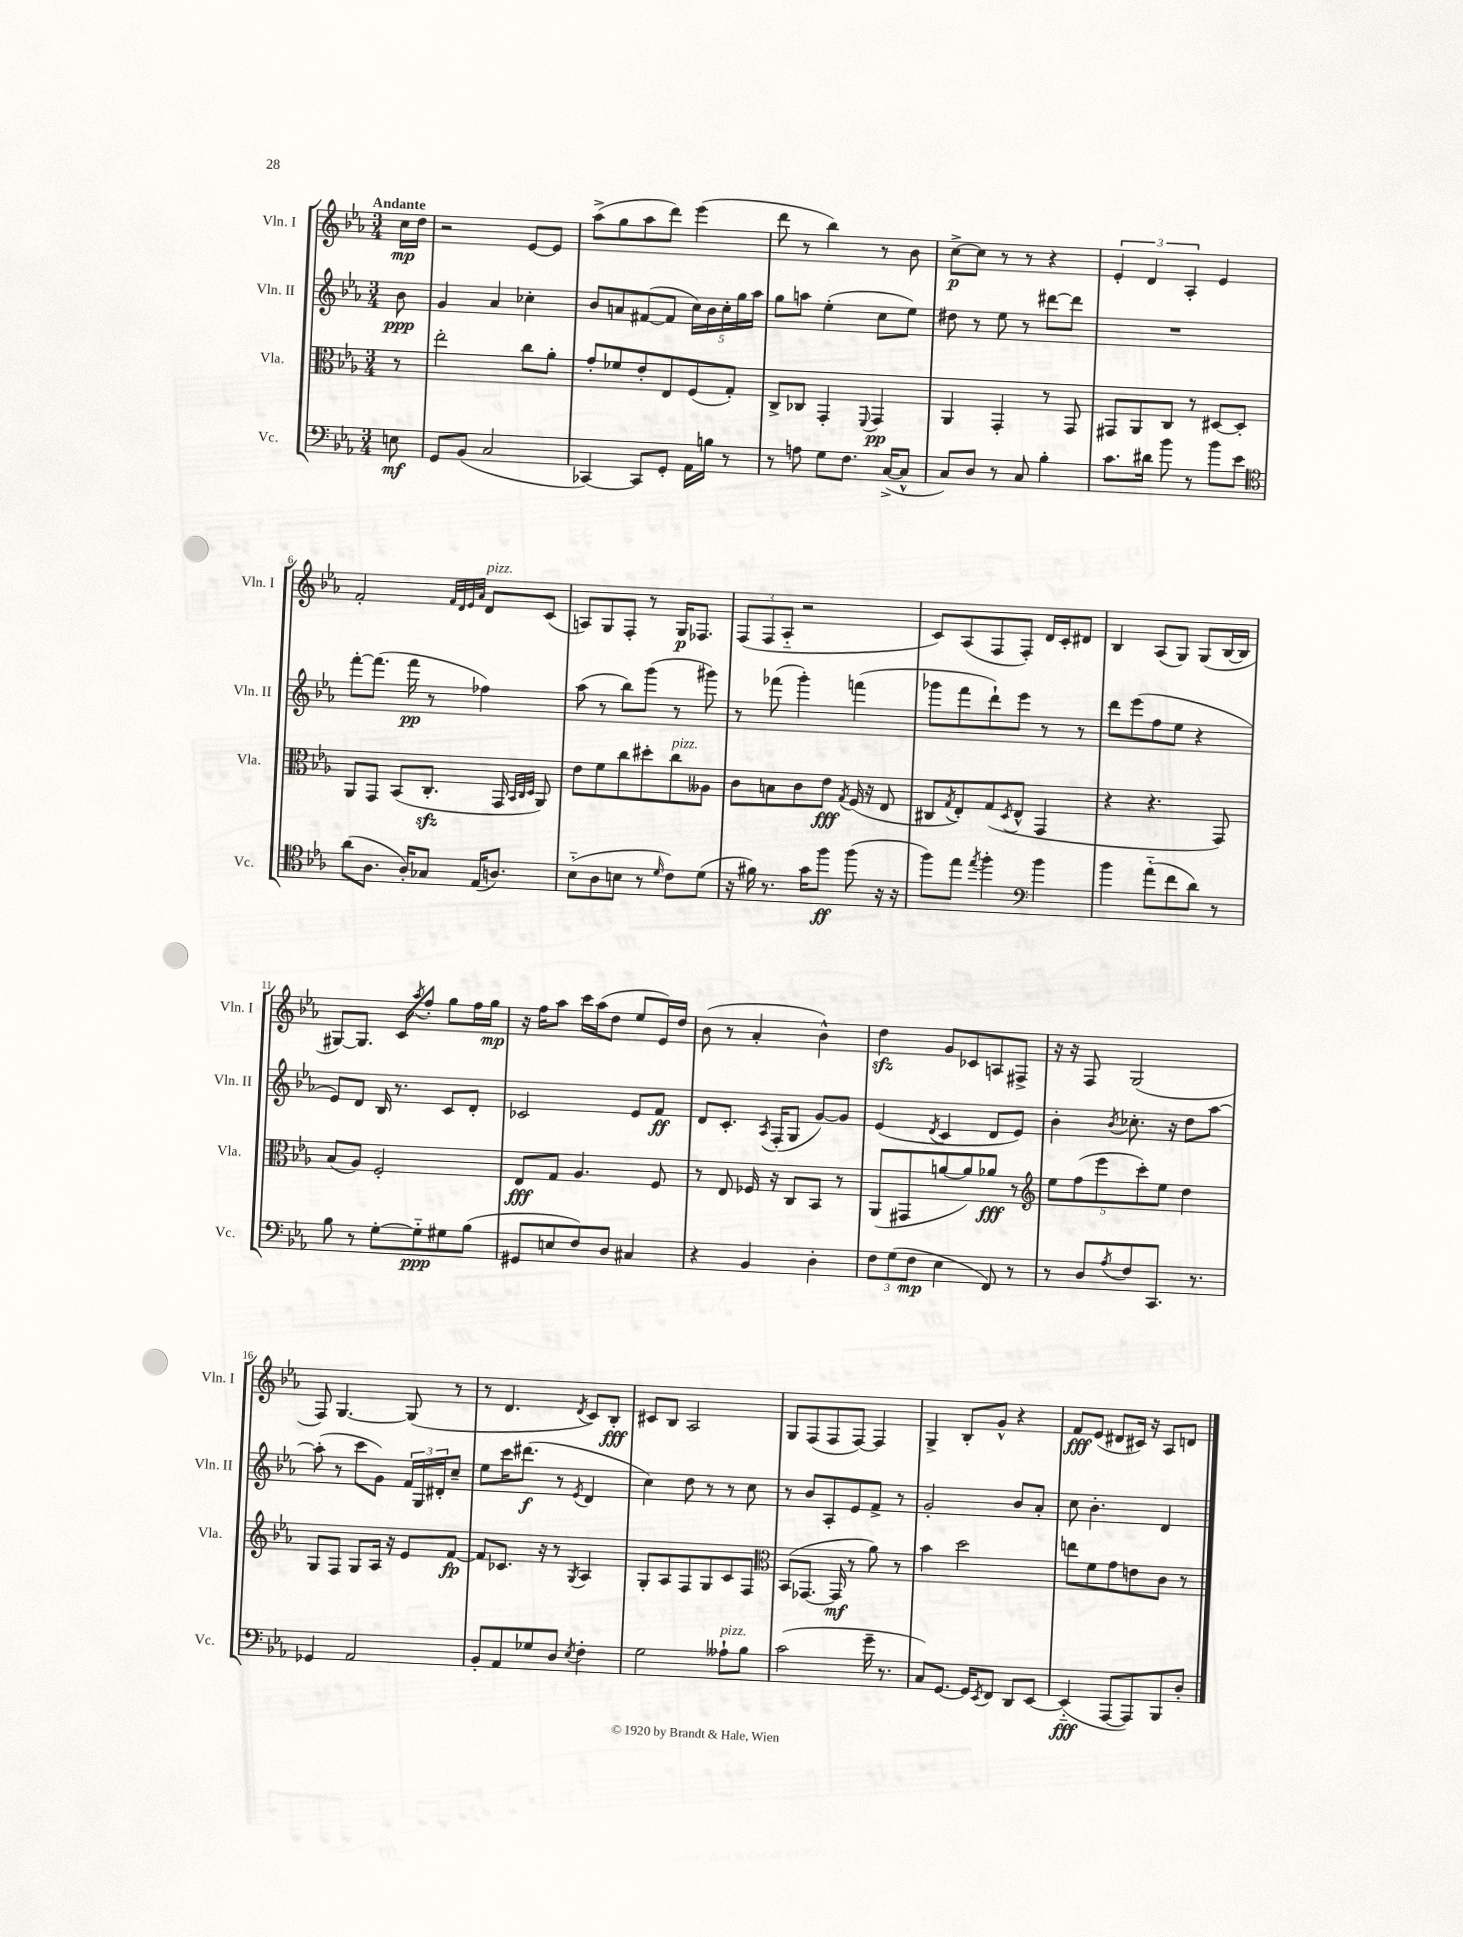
<<
\new StaffGroup <<
\new Staff = "s0" \with { instrumentName = "Vln. I" shortInstrumentName = "Vln. I" } {
    \clef treble \key ees \major \numericTimeSignature \time 3/4 \partial 8 \tempo "Andante"
    c''16\mp d''16 |
    r2 ees'8~ ees'8 |
    aes''8->( g''8 aes''8 d'''8) ees'''4( |
    d'''8 r8 bes''4) r8 bes'8 |
    c''8~->\p c''8 r8 r8 r4 |
    \tuplet 3/2 { ees'4-. d'4 aes4-. } ees'4 |
    f'2-. \grace { f'32 d'32 ees'32 aes'32 } d'8^\markup { \italic "pizz." } c'8( |
    a8) g8 f8-. r8 g16\p fes8. |
    \tuplet 3/2 { f8( f8 aes8-_ } r2 |
    c'8) aes8( f8 f8-.) d'16 c'16-. dis'8 |
    bes4 aes8( g8) g8( bes16~ bes16 |
    gis8~) gis8. c'16 \acciaccatura { aes''8 } f''8-. g''8 f''16 g''16\mp |
    r16 f''16 aes''8 c'''16 aes''16( d''8 ees''8 ees'16) d''16 |
    bes'8( r8 aes'4-. bes'4-^) |
    d''4\sfz g'8 ces'8 a8 fis8-> |
    r16 r16 f8 g2( |
    f8) g4.~ g8( r8 |
    r8 d'4. \acciaccatura { d'8 } c'8) bes8-.\fff |
    cis'8 bes8 aes2 |
    g8 f8( f8 f8~) f4 |
    g4-> bes8-. g'8-^ r4 |
    f'8\fff ees'8( dis'8 cis'16) r16 aes8 d'8 \bar "|." |
}
\new Staff = "s1" \with { instrumentName = "Vln. II" shortInstrumentName = "Vln. II" } {
    \clef treble \key ees \major \numericTimeSignature \time 3/4 \partial 8
    bes'8\ppp |
    g'4 aes'4 ces''4-. |
    bes'8 a'8 fis'8~( fis'8 \tuplet 5/4 { c''16) bes'16 c''16-. g''16 aes''16 } |
    g''8 a''8 ees''4-.( c''8 ees''8) |
    dis''8 r8 ees''8 r8 dis'''8~ dis'''8 |
    R2. |
    f'''8~-. f'''8.( f'''16\pp r8 fes''4) |
    aes''8( r8 bes''8) g'''8( r8 gis'''8) |
    r8 fes'''8( g'''4-.) f'''4( |
    ges'''8 f'''8 d'''8-!) ees'''8 r8 r8 |
    d'''8 ees'''8( f''8 ees''8 r4 |
    ees'8) d'8 bes16 r8. c'8 d'8-. |
    ces'2 ees'8 f'8\ff |
    d'8 c'8.-. \acciaccatura { aes8 } f16-.( g8 g'8~) g'8 |
    ees'4( \acciaccatura { d'8 } c'4 d'8 ees'8) |
    bes'4-. \acciaccatura { bes'8 } ces''8.-. r16 d''8 aes''8~ |
    aes''8-.( r8 c'''8 g'8) \tuplet 3/2 { f'16 g16 dis'16-. } c''8-- |
    ees''8 c'''16 dis'''8.\f( r8 \acciaccatura { ees'8 } d'4 |
    c''4) d''8 r8 r8 c''8 |
    r8 bes'8 aes8-. ees'8 f'8-> r8 |
    g'2-. bes'8 aes'8-. |
    c''8 bes'4.-. d'4 \bar "|." |
}
\new Staff = "s2" \with { instrumentName = "Vla." shortInstrumentName = "Vla." } {
    \clef alto \key ees \major \numericTimeSignature \time 3/4 \partial 8
    r8 |
    ees''2-. c''8 aes'8-. |
    g'8-. fes'8 ees'8-. ees8 f8( g8-.) |
    c8-> ces8 g,4-. \appoggiatura { f,8 } g,4\pp |
    aes,4 g,4-. r8 g,8 |
    gis,8 aes,8 c8 r8 dis8~ dis8-. |
    aes,8 g,8 bes,8( c8.-.\sfz g,16 \grace { bes,32 c32 d32 } aes,8) |
    ees'8 f'8 c''8 dis''8-. c''8^\markup { \italic "pizz." } aeses8 |
    c'8 b8 c'8 ees'8\fff \acciaccatura { g8 } f16( r16 ees8 |
    cis8 \acciaccatura { g8 } ees8-.) g8( \acciaccatura { d8 } ees8-^ g,4 |
    r4 r4. g,8) |
    bes8( aes8) f2-. |
    ees8\fff g8 aes4. f8 |
    r8 ees8 fes16 r16 c8 bes,8 r8 |
    aes,8( gis,8 a'8~ a'8) aes'8\fff r8 |
    \clef treble \tuplet 5/4 { ees''8 f''8( ees'''8 c'''8-.) ees''8 } d''4 |
    g8 f8 g8 aes16 r16 ees'8 f'8~\fp |
    f'8 ces'8. r16 r8 \acciaccatura { g8 } aes4 |
    g8-. aes8 f8 g8 c'8 f8 |
    \clef alto bes,8( ges,8.~ ges,16\mf r8 aes'8) r8 |
    bes'4 d''2 |
    e''8 f'8 g'8 e'8 c'8 r8 \bar "|." |
}
\new Staff = "s3" \with { instrumentName = "Vc." shortInstrumentName = "Vc." } {
    \clef bass \key ees \major \numericTimeSignature \time 3/4 \partial 8
    e8\mf |
    g,8 bes,8( c2 |
    ces,4~) ces,8 g,8-. aes,16 b16 r8 |
    r8 a8 g8 f8. c16~->( c8-^ |
    c8) d8 r8 c8 bes4-. |
    c'8. dis'16 bes'8 r8 bes'8 ees'8 |
    \clef tenor aes'8( aes8. aes16-.) ges8 ees16( a8.) |
    bes8-_( aes8 b8 r8 \grace { d'16 } c'8) d'8( |
    r16 fis'16) r8. g'16 f''8\ff f''8( r16 r16 |
    f''8) ees''8 \acciaccatura { ees''8 } f''4-. \clef bass bes'4 |
    bes'4 aes'8-_( f'8 d'8) r8 |
    bes8 r8 g8~-. g8-_\ppp gis8 bes8( |
    gis,8 e8 f8) d8 cis4 |
    r4 bes,4 d4-. |
    \tuplet 3/2 { f8 g8( f8\mp } ees4 f,8) r8 |
    r8 d8 \acciaccatura { aes8 } f8 c,8. r8. |
    ges,4 aes,2 |
    bes,8-. aes,8 ges8 d8 \acciaccatura { ees8 } f4-. |
    g2 aeses8-!^\markup { \italic "pizz." } bes8 |
    c'2( g'16-- r8. |
    c8) g,8.~ g,16 \acciaccatura { ees,8 } f,8 d,8 ees,8~ |
    ees,4-_\fff( aes,,8~ aes,,8) bes,,8 d8-. \bar "|." |
}
>>
>>
